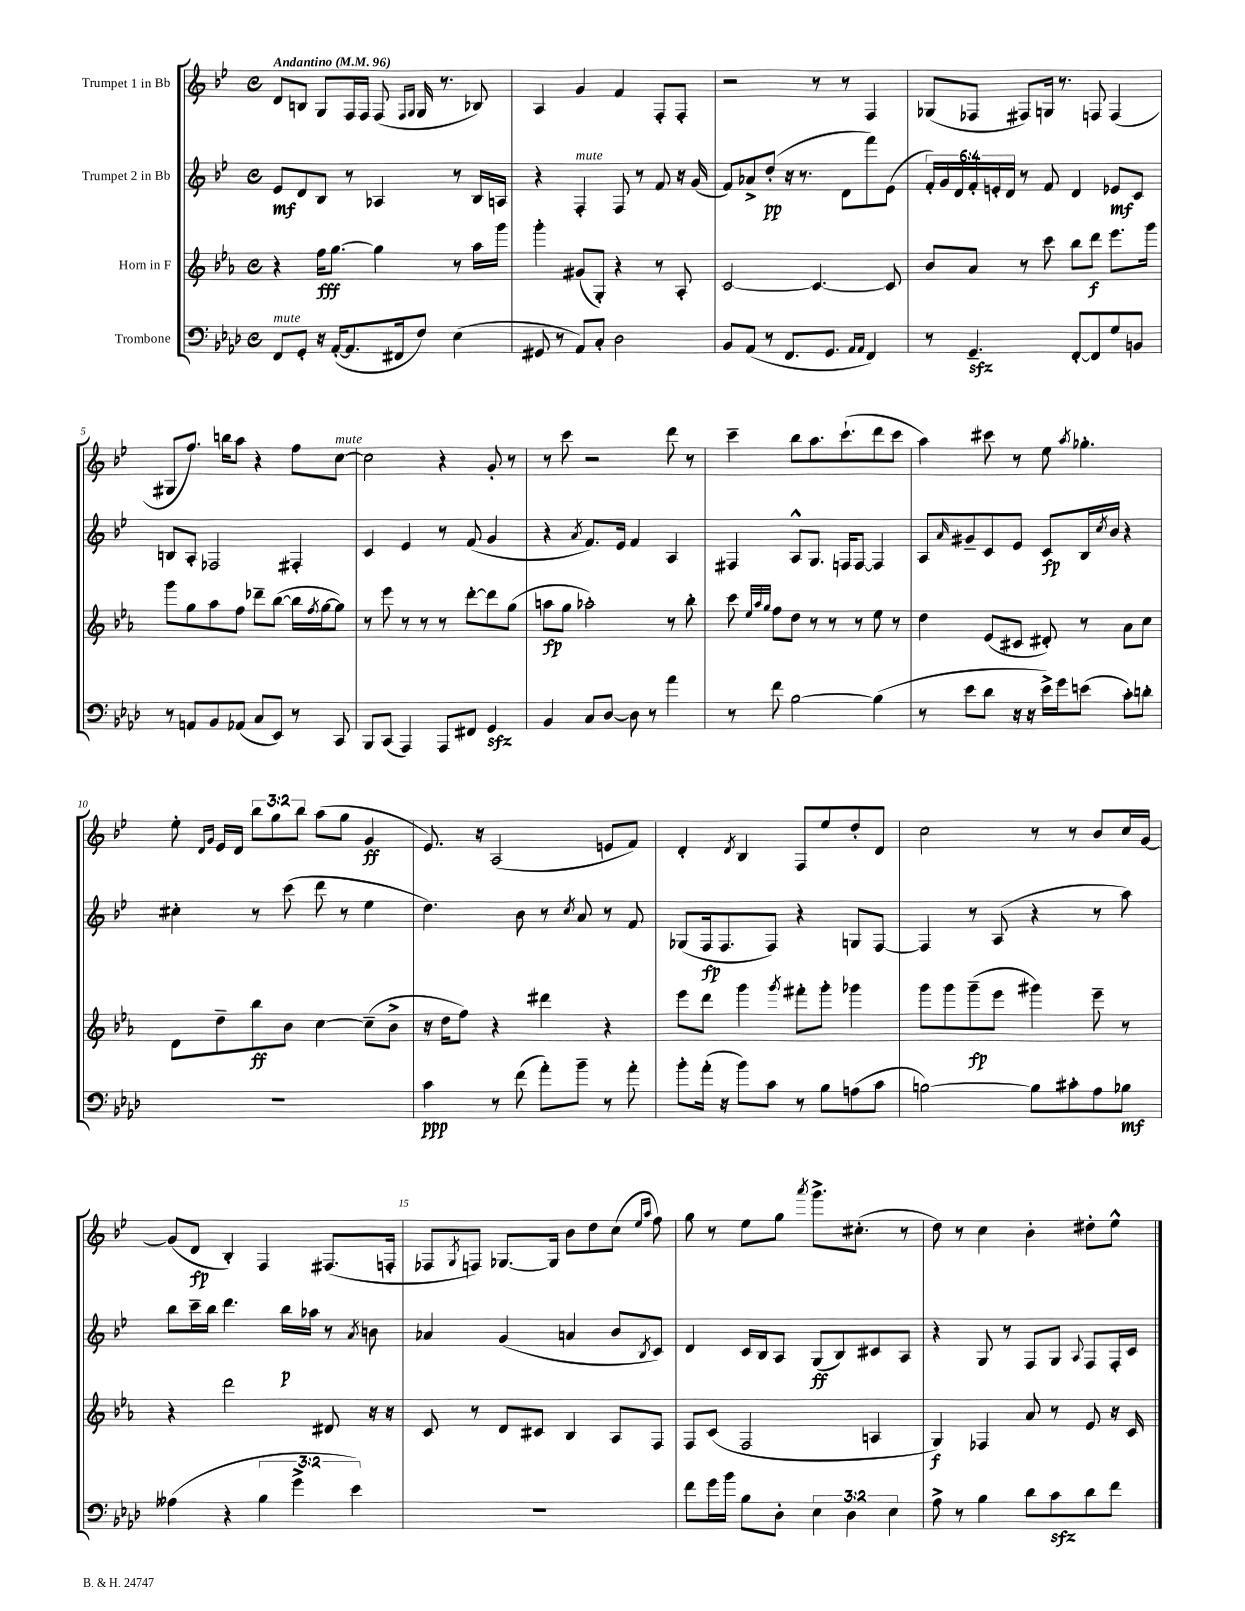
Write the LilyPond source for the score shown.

<<
\new StaffGroup <<
\new Staff = "s0" \with { instrumentName = "Trumpet 1 in Bb" } {
    \clef treble \key bes \major \defaultTimeSignature \time 4/4 \override Staff.TupletNumber.text = #tuplet-number::calc-fraction-text \tempo "Andantino" 4 = 96
    d'8 b8 g8 f16 f16 f8( \grace { f16 g16 } g16 r8. bes8) |
    a4 g'4 f'4 f8-. f8-. |
    r2 r8 r8 f4 |
    ges8( fes8 fis8) g16 r8. f8 f4( |
    gis8 f''8.) b''16 a''8 r4 f''8 c''8~^\markup { \italic "mute" } |
    c''2 r4 g'8-. r8 |
    r8 c'''8 r2 d'''8 r8 |
    c'''4-- bes''8 a''8. c'''8.-!( d'''8 c'''8 |
    a''4) cis'''8 r8 ees''8 \acciaccatura { a''8 } ges''4.-. |
    ees''8-. \grace { d'16 g'16 } ees'16 d'16 \tuplet 3/2 { bes''8 g''8 bes''8 } a''8( g''8 g'4\ff |
    ees'8.) r16 a2( e'8 f'8) |
    d'4-. \acciaccatura { d'8 } bes4 f8 ees''8 d''8-. d'8 |
    c''2 r8 r8 bes'8 c''16 g'16~ |
    g'8( d'8\fp bes4-.) f4 fis8.( f16-. |
    fes8 \acciaccatura { g8 } f8) ges8.~ ges16 bes'8 d''8 c''8( \grace { ees''16 a''16 } f''8) |
    g''8 r8 ees''8 g''8 \acciaccatura { a'''8 } g'''8.-> cis''8.-.( r8 |
    d''8) r8 c''4 bes'4-. dis''8-. ees''8-^ \bar "|." |
}
\new Staff = "s1" \with { instrumentName = "Trumpet 2 in Bb" } {
    \clef treble \key bes \major \defaultTimeSignature \time 4/4 \override Staff.TupletNumber.text = #tuplet-number::calc-fraction-text
    ees'8\mf d'8 bes8 r8 aes4 r8 bes16 a16 |
    r4 f4-.^\markup { \italic "mute" } f8 r8 f'8 r16 g'16( |
    f'8) aes'8-> d''8-.\pp( r16 r8. d'8 f'''8) ees'8( |
    \tuplet 6/4 { f'16-.) g'16 d'16 f'16-. e'16-. d'16 } r8 f'8 d'4 ees'8\mf c'8 |
    b8 a8-. fes2 fis4-. |
    c'4 ees'4 r8 f'8( g'4 |
    r4 \acciaccatura { a'8 } f'8.) ees'16 f'4 a4 |
    fis4 a8-^ g8. f16 f8~ f4 |
    a8 \grace { a'16 } gis'8-- c'8 ees'8 c'8\fp bes16 \acciaccatura { c''8 } bes'16 r4 |
    cis''4-. r8 c'''8( d'''8 r8 ees''4 |
    d''4.) bes'8 r8 \acciaccatura { c''8 } a'8 r8 f'8 |
    ges8( f16\fp f8. f8) r4 g8 f8~ |
    f4 r8 a8( r4 r8 a''8) |
    bes''8 c'''16-- bes''16 d'''4. bes''16\p aes''16 r8 \acciaccatura { a'8 } b'8 |
    aes'4 g'4( a'4 bes'8 \acciaccatura { bes8 } c'8) |
    d'4 c'16 bes16 a8 g8\ff( bes8) cis'8 a8 |
    r4 g8 r8 f8 g8 \appoggiatura { a8 } f8 f16-. c'16 \bar "|." |
}
\new Staff = "s2" \with { instrumentName = "Horn in F" } {
    \clef treble \key ees \major \defaultTimeSignature \time 4/4
    r4 f''16\fff g''8.~ g''4 r8 aes''16 g'''16 |
    g'''4-. gis'8( g8-.) r4 r8 aes8-. |
    c'2~ c'4.~ c'8 |
    bes'8 aes'8 r8 c'''8 bes''8 d'''8\f ees'''8. g'''16 |
    g'''8 g''8 aes''8 f''8 des'''8-- bes''8~( bes''16 \acciaccatura { f''8 } g''16~ g''8) |
    r8 ees'''8 r8 r8 r8 d'''8~-. d'''8 g''8( |
    a''8\fp g''8 aes''2-.) r8 bes''8-. |
    c'''8 \grace { ees''32 aes''32 g''32 } f''8 d''8 r8 r8 r8 ees''8 r8 |
    d''4 ees'8( cis'8 dis'8-.) r8 aes'8 c''8 |
    d'8 d''8-- bes''8\ff bes'8 c''4~ c''8--( bes'8-> |
    r16 d''16 f''8) r4 dis'''4 r4 |
    ees'''8 d'''8 g'''4 \acciaccatura { g'''8 } fis'''8-. g'''8-. ges'''4 |
    g'''8 g'''8 g'''8--\fp( ees'''8 gis'''4) ees'''8-- r8 |
    r4 d'''2 dis'8 r16 r16 |
    c'8 r8 d'8 cis'8 bes4 aes8 f8 |
    f8 c'8( f2 a4 |
    g4\f) fes4 aes'8 r8 ees'8 r16 c'16 \bar "|." |
}
\new Staff = "s3" \with { instrumentName = "Trombone" } {
    \clef bass \key aes \major \defaultTimeSignature \time 4/4 \override Staff.TupletNumber.text = #tuplet-number::calc-fraction-text
    f,8^\markup { \italic "mute" } g,8-. r16 aes,16~-.( aes,8. fis,16 f8) ees4( |
    gis,8 r8 aes,8) c8-. des2 |
    bes,8 aes,8( r8 f,8. g,8. \grace { aes,16 aes,16 } f,4) |
    r8 g,4.--\sfz f,8~-. f,8 g8 b,8 |
    r8 a,8 bes,8 aes,8( c8 ees,8) r8 c,8 |
    bes,,8 c,8( aes,,4) aes,,8 fis,8 g,4\sfz |
    bes,4 c8 des8~ des8 r8 aes'4 |
    r8 f'8 bes2~ bes4( |
    r8 ees'8 des'8 r16 r16 ees'16->) g'16 e'8( c'8-.) d'8-. |
    R1 |
    c'4\ppp r8 f'8( aes'8-.) bes'8-- r8 aes'8-. |
    bes'8-. aes'16-.( r16 bes'8) c'8 r8 bes8 a8( c'8 |
    b2~) b8 cis'8-. aes8 bes8\mf |
    aeses4( r4 \tuplet 3/2 { bes4 g'4-> ees'4) } |
    R1 |
    f'8 g'16 bes'16 bes8 des8-. \tuplet 3/2 { ees4 des4 ees4 } |
    aes8-> r8 bes4 des'8 c'8\sfz des'8 f'8 \bar "|." |
}
>>
>>
\layout { \context { \Score \override BarNumber.break-visibility = ##(#f #t #t) barNumberVisibility = #(every-nth-bar-number-visible 5) } }
